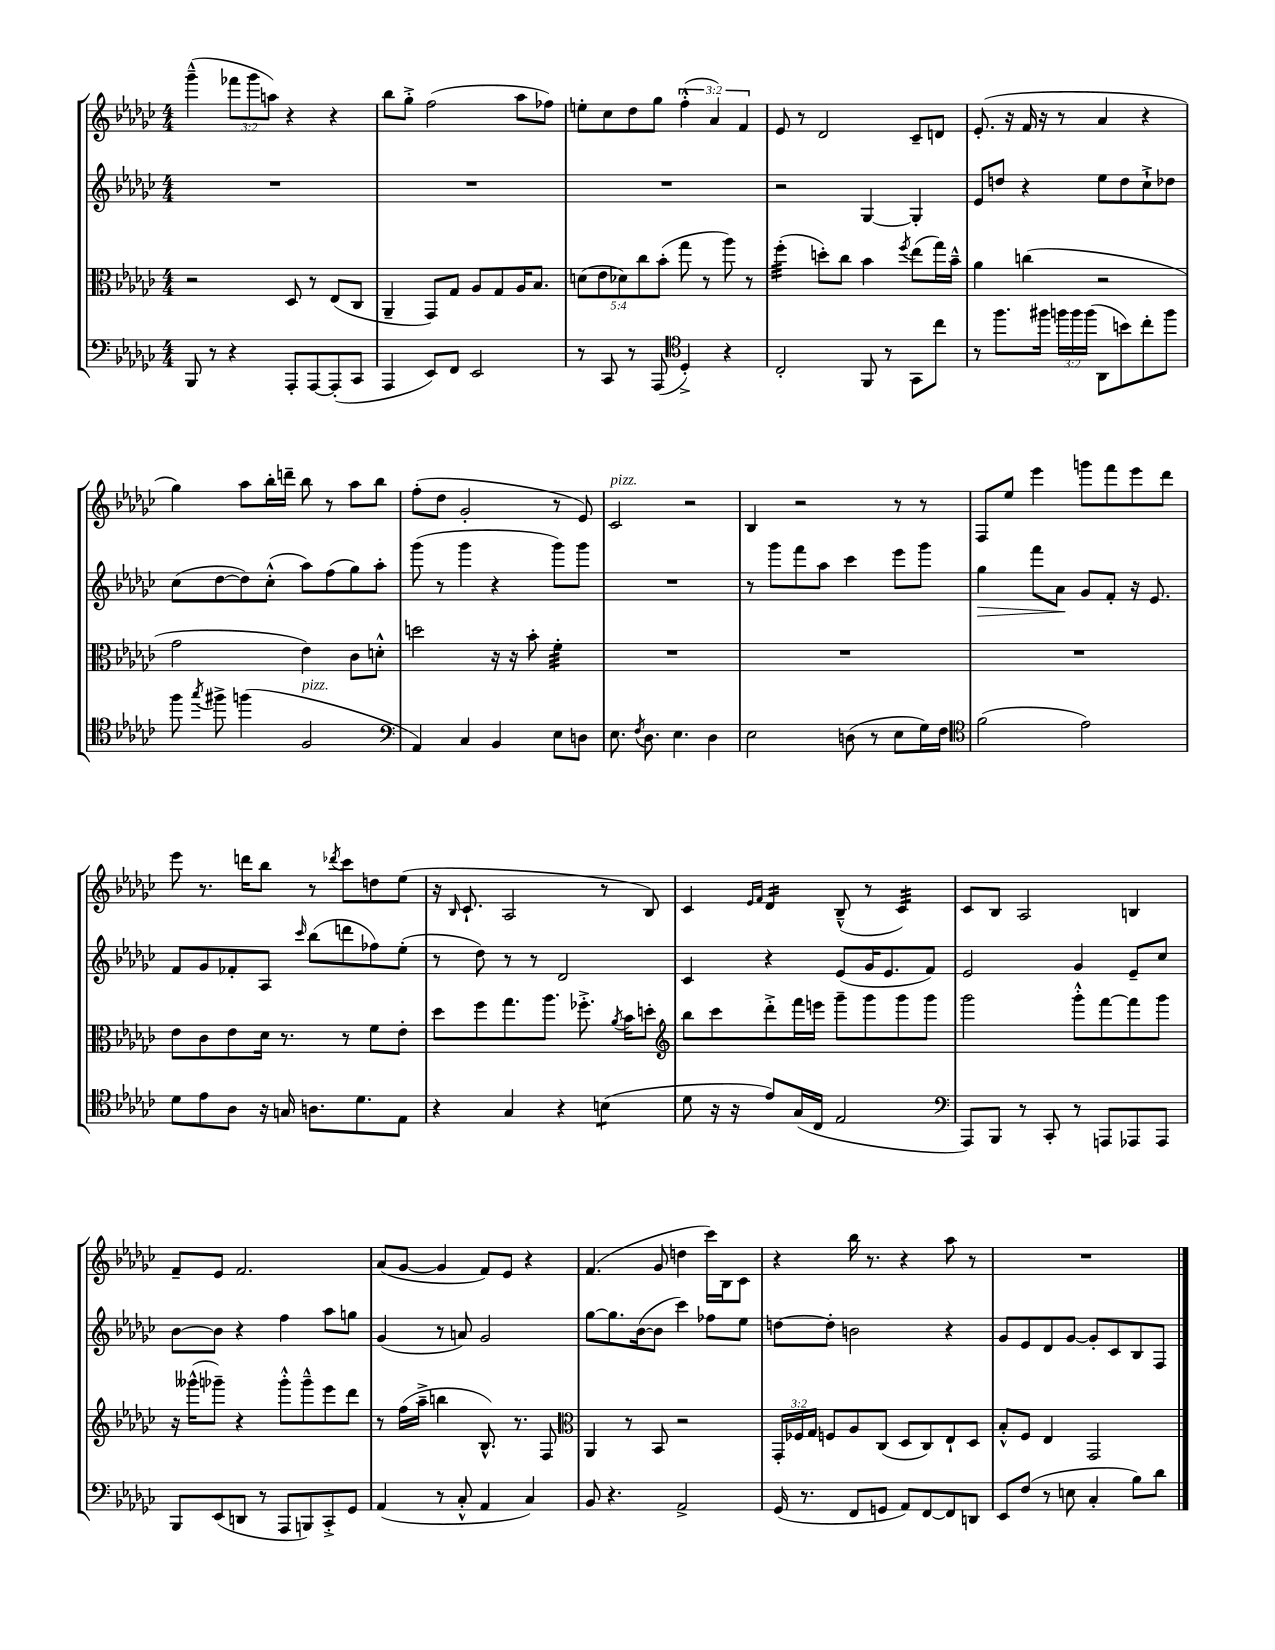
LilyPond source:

<<
\new StaffGroup <<
\new Staff = "s0" {
    \clef treble \key ges \major \numericTimeSignature \time 4/4 \override Staff.TupletNumber.text = #tuplet-number::calc-fraction-text
    \autoBeamOff ges'''4---^( \tuplet 3/2 { fes'''8[ ges'''8 a''8]) } r4 r4 |
    bes''8[ ges''8]-.-> f''2( aes''8[ fes''8]) |
    e''8[-. ces''8 des''8 ges''8] \tuplet 3/2 { f''4-.-^( aes'4) f'4 } |
    ees'8 r8 des'2 ces'8[-- d'8] |
    ees'8.-.( r16 f'16 r16 r8 aes'4 r4 |
    ges''4) aes''8[ bes''16-. d'''16]-- bes''8 r8 aes''8[ bes''8] |
    f''8[-.( des''8] ges'2-. r8 ees'8) |
    ces'2^\markup { \italic "pizz." } r2 |
    bes4 r2 r8 r8 |
    f8[ ees''8] ees'''4 g'''8[ f'''8 ees'''8 des'''8] |
    ees'''8 r8. d'''16[ bes''8] r8 \acciaccatura { des'''8 } ces'''8[ d''8 ees''8]( |
    r16 \grace { bes16 } ces'8.-! aes2 r8 bes8) |
    ces'4 \grace { ees'16[ f'16] } des'4:16 bes8---^( r8 ces'4:32) |
    ces'8[ bes8] aes2 b4 |
    f'8[-- ees'8] f'2. |
    aes'8[( ges'8]~ ges'4 f'8[) ees'8] r4 |
    f'4.( ges'8 d''4 ces'''16[) bes16 ces'8] |
    r4 bes''16 r8. r4 aes''8 r8 |
    R1 \bar "|." |
}
\new Staff = "s1" {
    \clef treble \key ges \major \numericTimeSignature \time 4/4
    \autoBeamOff R1 |
    R1 |
    R1 |
    r2 ges4~ ges4-. |
    ees'8[ d''8] r4 ees''8[ d''8 ces''8-!-> des''8] |
    ces''8[( des''8~ des''8) ces''8]-.-^( aes''8[) f''8( ges''8) aes''8]-. |
    ges'''8( r8 ges'''4 r4 ges'''8[) ges'''8] |
    R1 |
    r8 ges'''8[ f'''8 aes''8] ces'''4 ees'''8[ ges'''8] |
    ges''4\> f'''8[ aes'8]\! ges'8[ f'8]-. r16 ees'8. |
    f'8[ ges'8 fes'8-. aes8] \grace { ces'''16 } bes''8[( d'''8 fes''8) ees''8]-.( |
    r8 des''8) r8 r8 des'2 |
    ces'4 r4 ees'8[( ges'16 ees'8. f'8]) |
    ees'2 ges'4 ees'8[-- ces''8] |
    bes'8[~ bes'8] r4 f''4 aes''8[ g''8] |
    ges'4( r8 a'8) ges'2 |
    ges''8[~ ges''8. bes'16~( bes'8] ces'''4) fes''8[ ees''8] |
    d''8[~ d''8]-. b'2 r4 |
    ges'8[ ees'8 des'8 ges'8]~ ges'8[-. ces'8 bes8 f8] \bar "|." |
}
\new Staff = "s2" {
    \clef alto \key ges \major \numericTimeSignature \time 4/4 \override Staff.TupletNumber.text = #tuplet-number::calc-fraction-text
    \autoBeamOff r2 des8 r8 ees8[( ces8] |
    aes,4-- ges,8[) ges8] aes8[ ges8 aes16 bes8.] |
    \tuplet 5/4 { d'8[( ees'8 des'8) ces''8 bes'8]-.( } ges''8 r8 aes''8) r8 |
    f''4:32-.( d''8[-.) ces''8] bes'4 \acciaccatura { f''8 } ees''8[( ges''16) bes'16]---^ |
    aes'4 c''4( r2 |
    ges'2 ees'4) ces'8[ d'8]-.-^ |
    d''2 r16 r16 bes'8-. f'4:32-. |
    R1 |
    R1 |
    R1 |
    ees'8[ ces'8 ees'8 des'16] r8. r8 f'8[ ees'8]-. |
    des''8[ f''8 ges''8. aes''8.] fes''8.-.-> \acciaccatura { aes'8 } bes'16[ d''8]-. |
    \clef treble bes''8[ ces'''8 des'''8-.-> f'''16 e'''16] ges'''8[-- ges'''8 ges'''8 ges'''8] |
    ges'''2 ges'''8[-.-^ f'''8~ f'''8 ges'''8] |
    r16 geses'''16[-^( ges'''8]--) r4 ges'''8[-.-^ ges'''8---^ ees'''8 des'''8] |
    r8 f''16[( aes''16]---> b''4 bes8.-^) r8. f8 |
    \clef alto aes,4 r8 bes,8 r2 |
    \tuplet 3/2 { ges,16[-. fes16 ges16] } f8[ aes8 ces8]( des8[ ces8) ees8-! des8] |
    bes8[-.-^ f8] ees4 ges,2 \bar "|." |
}
\new Staff = "s3" {
    \clef bass \key ges \major \numericTimeSignature \time 4/4 \override Staff.TupletNumber.text = #tuplet-number::calc-fraction-text
    \autoBeamOff bes,,8 r8 r4 aes,,8[-. aes,,8~ aes,,8-.( ces,8] |
    aes,,4 ees,8[) f,8] ees,2 |
    r8 ces,8 r8 aes,,8( \clef tenor des4-.->) r4 |
    ces2-. f,8 r8 ges,8[ ces''8] |
    r8 f''8.[ fis''16] \tuplet 3/2 { f''16[ f''16 f''16]( } aes,8[ b'8) ces''8-. f''8] |
    f''8 \acciaccatura { ges''8 } fis''8-> f''4( f2^\markup { \italic "pizz." } |
    \clef bass aes,4) ces4 bes,4 ees8[ d8] |
    ees8. \acciaccatura { f8 } des8. ees4. des4 |
    ees2 d8( r8 ees8[ ges16) f16] |
    \clef tenor f'2( ees'2) |
    des'8[ ees'8 aes8] r16 g16 a8.[ des'8. ees8] |
    r4 ges4 r4 b4:8( |
    des'8 r16 r16 ees'8[) ges16( ces16] ees2 |
    \clef bass aes,,8[) bes,,8] r8 ces,8-. r8 a,,8[ aes,,8 aes,,8] |
    bes,,8[ ees,8( d,8] r8 aes,,8[ b,,8) ces,8-.-> ges,8] |
    aes,4( r8 ces8-.-^ aes,4 ces4) |
    bes,8 r4. aes,2-> |
    ges,16( r8. f,8[ g,8] aes,8[) f,8~ f,8 d,8] |
    ees,8[ f8]( r8 e8 ces4-. bes8[) des'8] \bar "|." |
}
>>
>>
\layout { \context { \Score \remove "Bar_number_engraver" } }
